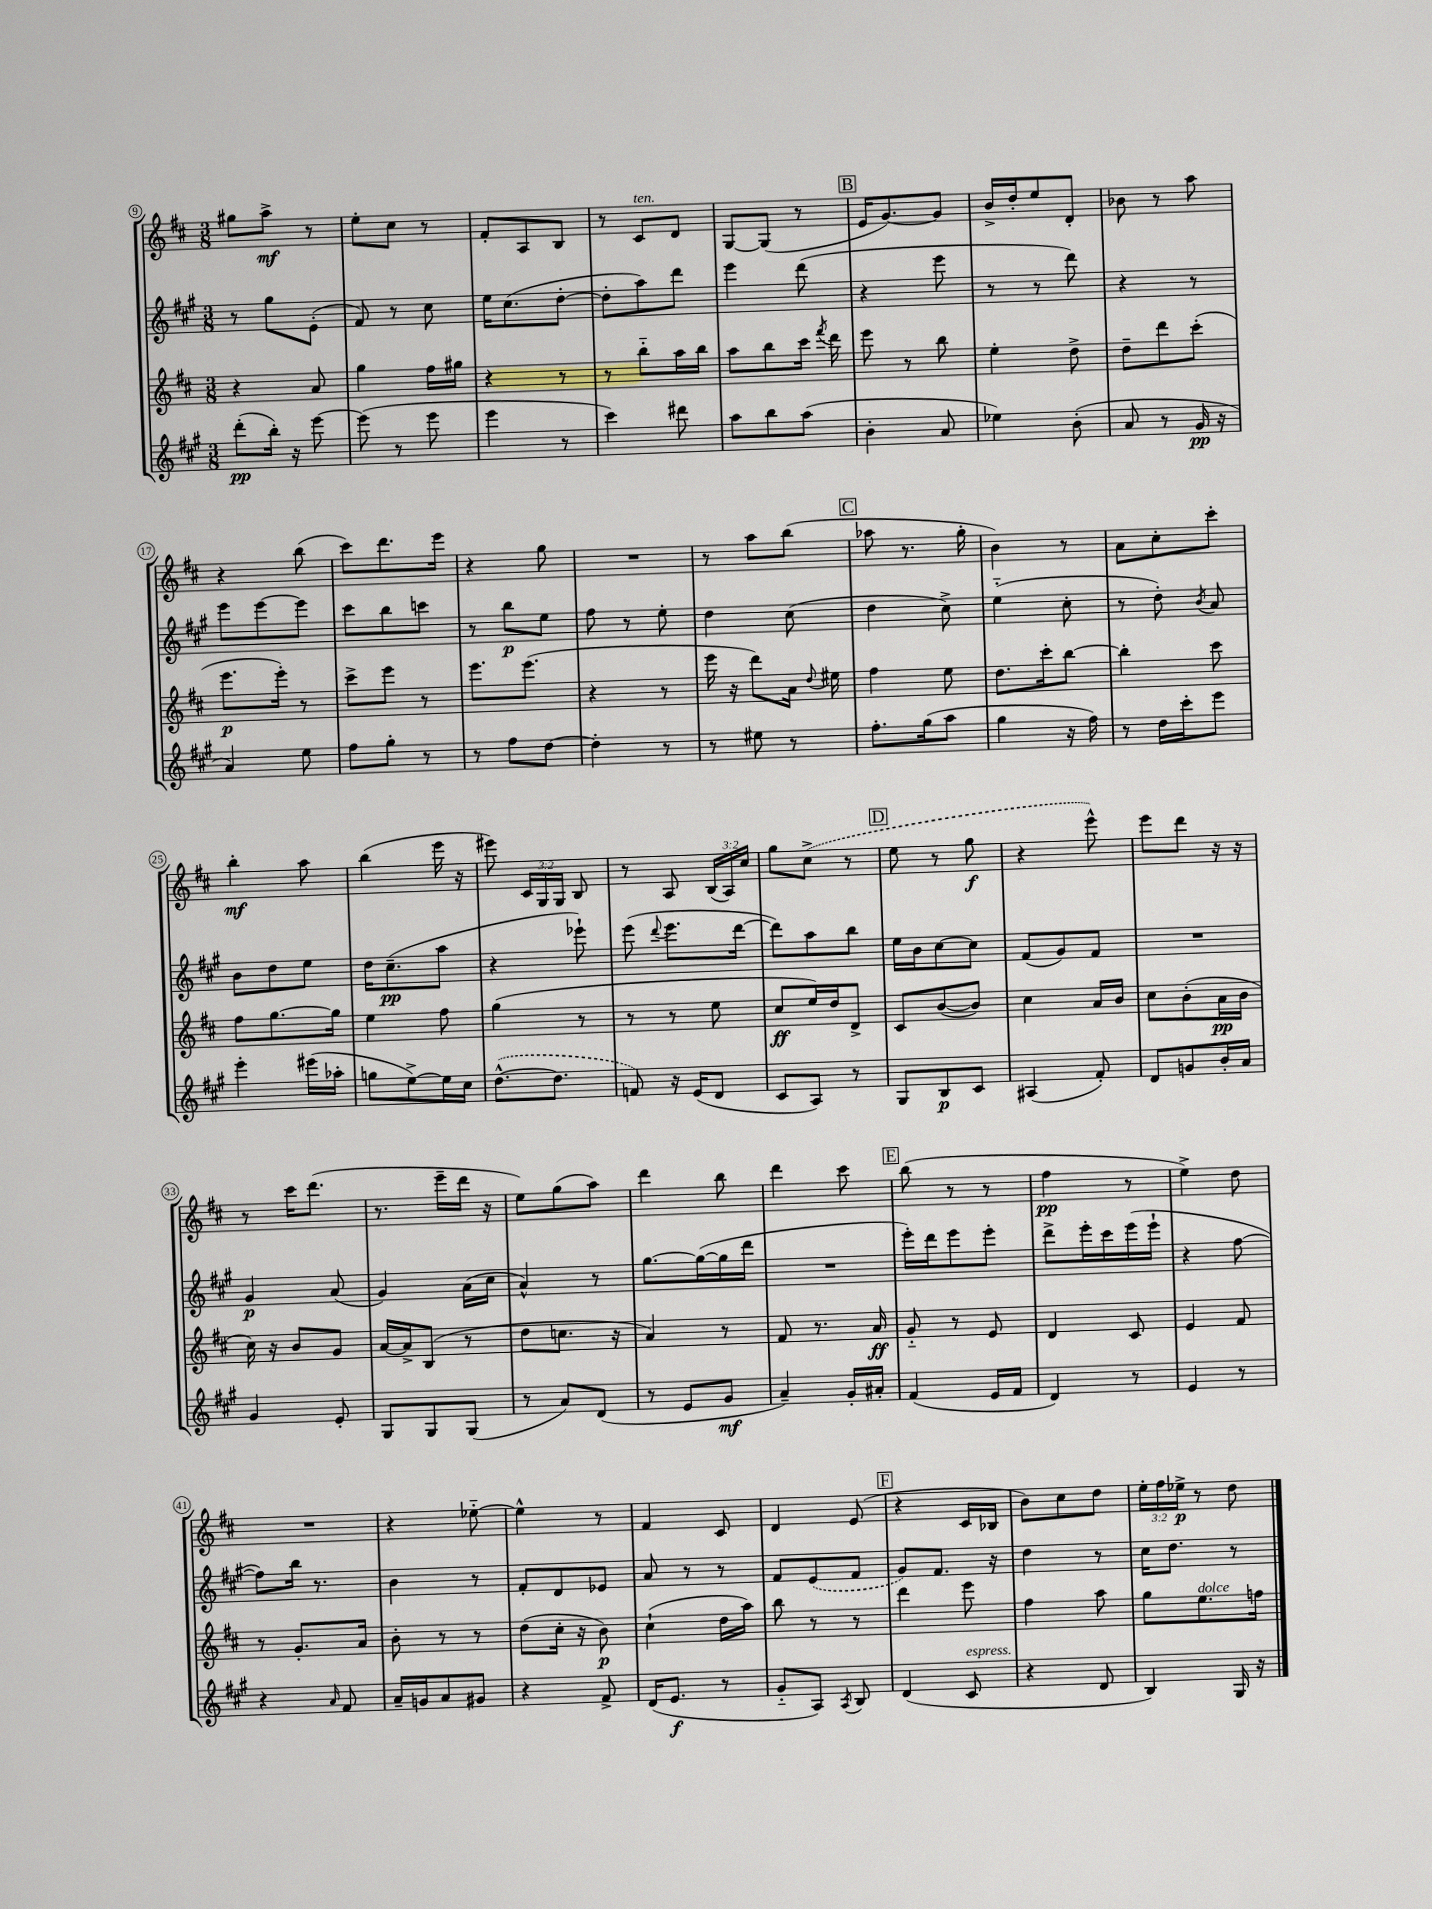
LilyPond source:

<<
\new StaffGroup <<
\new Staff = "s0" {
    \clef treble \key d \major \numericTimeSignature \time 3/8 \override Staff.TupletNumber.text = #tuplet-number::calc-fraction-text
    \autoBeamOff gis''8[ a''8]->\mf r8 |
    e''8[-. cis''8] r8 |
    fis'8[-. a8 b8] |
    r8 cis'8[^\markup { \italic "ten." } d'8] |
    g8[~ g8]( r8 |
    \mark \markup { \box "B" } e'16[ g'8.~) g'8] |
    b'16[-> d''16-. e''8 d'8]-. |
    bes'8 r8 a''8 |
    r4 b''8( |
    cis'''8[) d'''8. e'''16] |
    r4 g''8 |
    R4. |
    r8 a''8[ b''8]( |
    \mark \markup { \box "C" } aes''8 r8. g''16-. |
    b'4) r8 |
    a'8[ cis''8-. cis'''8]-. |
    b''4-.\mf a''8 |
    b''4( e'''16 r16 |
    eis'''8) \tuplet 3/2 { cis'16[ g16 g16] } b8 |
    r8 a8 \tuplet 3/2 { b16[( a16) cis''16] } |
    g''8[ \once \slurDashed cis''8]->( r8 |
    \mark \markup { \box "D" } e''8 r8 g''8\f |
    r4 e'''8-^) |
    e'''8[ d'''8] r16 r16 |
    r8 cis'''16[ d'''8.]( |
    r8. e'''16[-- d'''16] r16 |
    e''8[) g''8( a''8]) |
    d'''4 b''8 |
    d'''4 cis'''8 |
    \mark \markup { \box "E" } b''8( r8 r8 |
    fis''4\pp r8 |
    e''4->) d''8 |
    R4. |
    r4 ees''8~-_ |
    ees''4-^ r8 |
    fis'4 cis'8 |
    d'4 e'8( |
    \mark \markup { \box "F" } r4 cis'16[ bes16] |
    b'8[) cis''8 d''8] |
    \tuplet 3/2 { e''16[-. fis''16 ees''16]->\p } r8 d''8 \bar "|." |
}
\new Staff = "s1" {
    \clef treble \key a \major \numericTimeSignature \time 3/8
    \autoBeamOff r8 gis''8[ e'8]-.( |
    fis'8) r8 cis''8 |
    e''16[ cis''8.( d''8]~-. |
    d''8[-. a''8) d'''8] |
    e'''4 d'''8( |
    \mark \markup { \box "B" } r4 e'''8 |
    r8 r8 d'''8) |
    r4 r8 |
    e'''8[ e'''8~ e'''8] |
    cis'''8[ b''8 c'''8] |
    r8 b''8[\p e''8] |
    fis''8 r8 e''8-. |
    d''4 cis''8( |
    \mark \markup { \box "C" } d''4 cis''8->) |
    e''4-_( cis''8-. |
    r8 d''8-.) \acciaccatura { b'8 } a'8 |
    b'8[ d''8 e''8] |
    d''16[ cis''8.--\pp( a''8] |
    r4 ees'''8-!) |
    e'''8( \appoggiatura { d'''8 } e'''8.[ d'''16]~ |
    d'''8[) a''8 b''8] |
    \mark \markup { \box "D" } e''16[ b'16 cis''8~ cis''8] |
    fis'8[( gis'8) fis'8] |
    R4. |
    gis'4\p a'8( |
    gis'4) a'16[( cis''16] |
    a'4-^) r8 |
    gis''8.[~ gis''16~( gis''16 d'''16] |
    R4. |
    \mark \markup { \box "E" } e'''16[-.) d'''16 e'''8 e'''8]-. |
    d'''8[-> e'''16-. cis'''16 e'''16( e'''16]-! |
    r4 fis''8~ |
    fis''8[) b''16] r8. |
    b'4 r8 |
    fis'8[-. d'8 ees'8] |
    a'8 r8 r8 |
    fis'8[ \once \slurDashed e'8( fis'8] |
    \mark \markup { \box "F" } gis'8[) fis'8.] r16 |
    d''4 r8 |
    cis''16[ d''8.] r8 \bar "|." |
}
\new Staff = "s2" {
    \clef treble \key d \major \numericTimeSignature \time 3/8
    \autoBeamOff r4 a'8 |
    g''4 fis''16[ gis''16] |
    r4 r8 |
    r8 b''8[-_ a''16 b''16] |
    a''8[ b''8 cis'''16] \acciaccatura { fis'''8 } d'''16 |
    \mark \markup { \box "B" } e'''8 r8 b''8 |
    e''4-. d''8-> |
    d''8[-- d'''8 cis'''8]-.( |
    e'''8.[\p e'''16]-.) r8 |
    cis'''8[-> e'''8] r8 |
    e'''8.[ e'''8.]( |
    r4 r8 |
    e'''16 r16 d'''8[) a'16] \appoggiatura { d''8 } eis''16 |
    \mark \markup { \box "C" } fis''4 e''8 |
    d''8.[ cis'''16-. b''8]~ |
    b''4-. cis'''8 |
    fis''8[ g''8.~ g''16] |
    e''4 fis''8 |
    g''4( r8 |
    r8 r8 e''8 |
    cis''8[\ff e''16) d''16 d'8]-> |
    \mark \markup { \box "D" } cis'8[ b'8~( b'8]) |
    cis''4 a'16[ b'16] |
    cis''8[ b'8-.( a'16\pp b'16] |
    cis''16) r16 b'8[ g'8] |
    a'16[~ a'16-> b8]( r8 |
    d''8[ c''8.] r16 |
    a'4) r8 |
    fis'8 r8. a'16\ff |
    \mark \markup { \box "E" } g'8-_ r8 e'8 |
    d'4 cis'8 |
    e'4 fis'8 |
    r8 g'8.[-. a'16] |
    b'8-. r8 r8 |
    d''8[( cis''16]-. r16 b'8\p) |
    cis''4-!( d''16[ a''16]) |
    b''8 r8 r8 |
    \mark \markup { \box "F" } d'''4 e'''8 |
    fis''4 a''8 |
    g''8[ e''8.^\markup { \italic "dolce" } f''16] \bar "|." |
}
\new Staff = "s3" {
    \clef treble \key a \major \numericTimeSignature \time 3/8
    \autoBeamOff d'''8[-.\pp( b''16]-.) r16 e'''8~ |
    e'''8( r8 e'''8 |
    e'''4 r8 |
    cis'''4) dis'''8 |
    a''8[ b''8 a''8]( |
    \mark \markup { \box "B" } b'4-. a'8 |
    ees''4) b'8-.( |
    a'8 r8 gis'16\pp r16 |
    a'4) e''8 |
    fis''8[ gis''8]-. r8 |
    r8 fis''8[ d''8]~ |
    d''4-. r8 |
    r8 eis''8 r8 |
    \mark \markup { \box "C" } fis''8.[-. gis''16( a''8] |
    gis''4 r16 fis''16) |
    r8 d''16[ cis'''16-. e'''8] |
    e'''4-. eis'''16[( aes''16]-. |
    g''8[ e''8~->) e''16 cis''16] |
    \once \slurDashed d''8.[~-^( d''8.] |
    f'8) r16 e'16[( d'8] |
    cis'8[ a8]) r8 |
    \mark \markup { \box "D" } gis8[ b8\p cis'8] |
    ais4( fis'8-.) |
    d'8[ g'8 b'16-. a'16] |
    gis'4 e'8-. |
    gis8[ gis8 gis8]( |
    r8 a'8[) d'8]( |
    r8 e'8[ gis'8]\mf |
    a'4--) gis'16[-. ais'16]-. |
    \mark \markup { \box "E" } fis'4( e'16[ fis'16] |
    d'4) r8 |
    e'4 r8 |
    r4 \grace { a'16 } fis'8 |
    a'16[-- g'16 a'8 gis'8] |
    r4 fis'8-> |
    d'16[( e'8.]\f r8 |
    gis'8[-_ a8]) \acciaccatura { a8 } b8 |
    \mark \markup { \box "F" } d'4( cis'8^\markup { \italic "espress." } |
    r4 d'8 |
    b4) gis16 r16 \bar "|." |
}
>>
>>
\layout { \context { \Score currentBarNumber = #9 \override BarNumber.stencil = #(make-stencil-circler 0.1 0.3 ly:text-interface::print) } }
